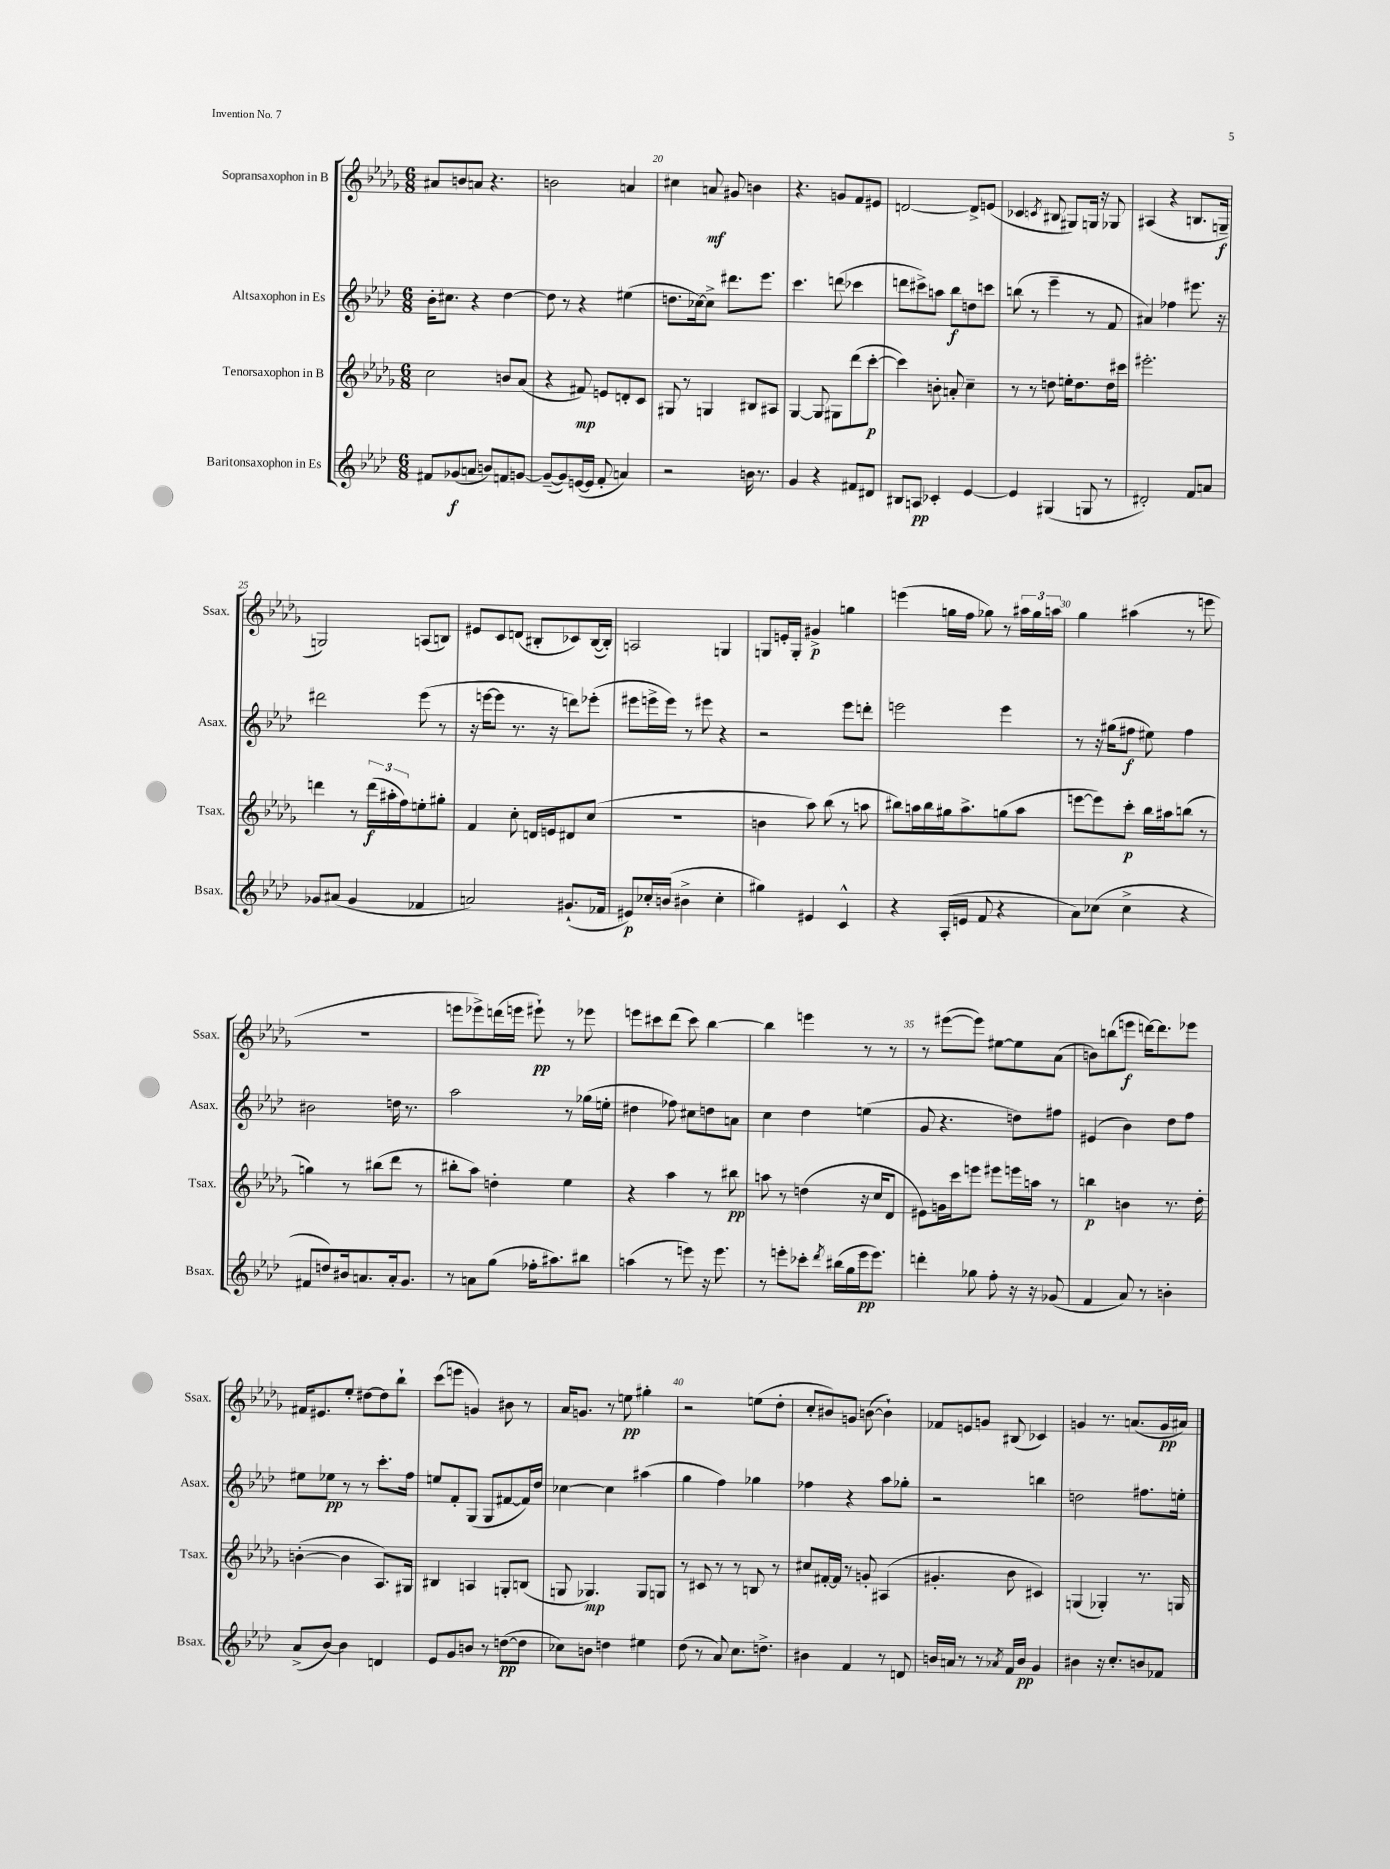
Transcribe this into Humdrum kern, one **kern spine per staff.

**kern	**kern	**kern	**kern
*staff4	*staff3	*staff2	*staff1
*clefG2	*clefG2	*clefG2	*clefG2
*k[b-e-a-d-]	*k[b-e-a-d-g-]	*k[b-e-a-d-]	*k[b-e-a-d-g-]
*M6/8	*M6/8	*M6/8	*M6/8
8f#	2cc	16b-'	8a#
.	.	8.cc#	.
(8g-	.	.	8b
8a	.	4r	8a
8b)	.	.	4.r
8f	8b	[4dd-	.
[8g	(8a-	.	.
=	=	=	=
(8g~_	4r	8dd-]	2b
8g])	.	8r	.
([16e	8f#)	4r	.
16e]	.	.	.
8f'	8e	.	.
4a)	8d'	(4ee#	4a
.	8c	.	.
=	=	=	=
2r	8G#	8.dd	4cc#
.	8r	.	.
.	.	[16cc-)	.
.	4G	8cc-^]	8a
.	.	8.ddd#	8g#
16b	8B#	.	4b
8.r	.	8.eee-	.
.	8A#	.	.
=	=	=	=
4g	[4G-	4.ccc	4.r
4r	8G-]	.	.
.	8G#	(8ddd	8g
8f#	(8ddd-	4ccc-	8f
8d#	[8ccc'	.	8e#
=	=	=	=
8B#	4ccc])	8ddd	[2d
8A	.	8ccc#^)	.
4c-'	8b'	8aa	.
.	8a'	8bb-	.
[4e-	4cc~	8dd	8d^]
.	.	8ccc	(8e
=	=	=	=
4e-]	8r	(8bb	4c-
.	8r	8r	.
.	.	.	8qc
(4G#	8dd	4eee-~	8B#
.	16ee'	.	8G#)
.	8.dd	.	.
8G	.	8r	16G
.	.	.	16r
8r	16dd	8f	8G-
.	16ccc#	.	.
=	=	=	=
2d#')	2.eee#'	4a#)	(4A#
.	.	4ff-	4r
8f	.	8.eee#	8.B
8a	.	.	.
.	.	16r	16G~
=	=	=	=
8g-	4ddd	2ddd#	2G)
(8a#	.	.	.
4g-	8r	.	.
.	(24ddd	.	.
.	24aa#'	.	.
.	24ff)	.	.
4f-	8ee'	(8eee-	(8A
.	8gg#'	8r	8B)
=	=	=	=
2a)	4f	16r	8e#
.	.	[16eee	.
.	.	8eee]	8c
.	8cc'	8.r	(8d
.	16d	.	8B#'
.	16e	16r	.
(8.g#`	8d#	8ddd)	8c-)
.	(8cc	(8eee-'	([16B#
16f-	.	.	16B#'])
=	=	=	=
8e#)	2.r	8eee#	2A
16cc-'	.	16eee^	.
(16b	.	16eee)	.
4b#^	.	8r	.
.	.	8eee#	.
4cc-'	.	4r	4G
=	=	=	=
4gg#)	4b	2r	8G
.	.	.	16e'
.	.	.	16G'
4e#	8aa-)	.	4g#^
.	(8bb-	.	.
4c^^	8r	8eee-	4gg
.	8aa	8ddd'	.
=	=	=	=
4r	8bb#)	2eee	(4eee
.	16aa	.	.
.	16bb#	.	.
(16A-'	16gg#	.	16gg
16e	8.aa^	.	16ff
8f	.	.	8gg-)
4r	(8gg	4eee	8r
.	8aa	.	24aa#
.	.	.	24gg-
.	.	.	24aa
=	=	=	=
8a-)	[8eee	8r	4gg-
(8cc-	8eee])	16r	.
.	.	(16gg#	.
4cc-^	8ccc'	8ff#	(4aa#
.	16bb-	8ee#)	.
.	16aa#	.	.
4r	(8bb	4ff#	8r
.	8r	.	8eee
=	=	=	=
8f#	4gg)	2b#	2.r
8dd)	.	.	.
16b#	8r	.	.
8.a	.	.	.
.	(8bb#	.	.
16a'	8ddd-	16dd	.
8.g	.	8.r	.
.	8r	.	.
=	=	=	=
8r	8bb#'	2aa-	8eee
8a	8aa-)	.	8eee-^)
(8gg	4dd'	.	(16ddd
.	.	.	16eee
16ff-'	.	.	8eee#`)
8.aa#)	.	.	.
.	4ee-	8r	8r
8bb#	.	(16gg-	8eee-
.	.	16ee'	.
=	=	=	=
(4aa	4r	4dd#	8eee
.	.	.	8ccc#
8r	4aa-	8ff-)	(8ddd-
8eee)	.	8cc#	8ccc#)
16r	8r	8dd	[4bb-
8.eee	.	.	.
.	8bb#	8a	.
=	=	=	=
8r	8aa	4cc	4bb-]
8eee'	8r	.	.
8ccc-'	(4dd	4dd-	4eee
8qddd-	.	.	.
(16bb#	.	.	.
16gg	.	.	.
16eee	16r	(4ee	8r
8.eee)	16cc	.	.
.	8d-	.	8r
=	=	=	=
4ddd'	8e#)	8g	8r
.	16g	4.r	([8eee#
.	16ccc	.	.
8gg-	8eee	.	8eee#])
8ff'	8eee#	.	[8ee#
16r	16eee	8dd)	8ee#]
16r	16aa	.	.
(8g-	8r	8ff#	(8a-
=	=	=	=
4f	4bb	(4e#	8b)
.	.	.	(8bb
8a-)	4b	4b-)	8eee
8r	.	.	[16ddd)
.	.	.	8.ddd]
4b'	8.r	8dd-	.
.	.	8ff	8eee-
.	16dd-'	.	.
=	=	=	=
(8a-^	([4b'	8ee#	16f#
.	.	.	8.e#
[8b-)	.	8ee-	.
4b-]	4b]	8r	8ee-'
.	.	8r	[8dd#
4d	8.A-)	8.ccc'	8dd#]
.	.	.	8bb-`
.	16G#	16ff	.
=	=	=	=
8e-	4B#	8ee	(8ccc
8g	.	8f'	8eee
8b	4A	(8G	4g)
8r	.	8G	.
([8dd	8G'	[8f#	8b#
8dd]	(8B	16f#])	8r
.	.	16dd-	.
=	=	=	=
8cc-)	8G	[4cc-	16a-
.	.	.	8.g
8b	4.G-)	.	.
4dd	.	4cc-]	8r
.	.	.	8ee
4ee#	8G-	(4aa#	4gg#'
.	8G	.	.
=	=	=	=
(8dd-	8r	4gg	2r
8r	8c#	.	.
8a-)	8r	4ff)	.
8.cc	8r	.	.
.	8B	4gg-	(8ee
8.dd^	.	.	.
.	8r	.	8dd-'
=	=	=	=
4b#	8cc#	4ff-	8cc'
.	[16f#'	.	8b#)
.	16f#]	.	.
4f	8r	4r	8g
.	8g'	.	([8b
8r	(4A#	8aa-	4b`])
8d	.	8gg-'	.
=	=	=	=
16b	4.g#'	2r	8f-
16a	.	.	.
8r	.	.	8e
8r	.	.	8g
8qa-	.	.	.
16f	8b-	.	(8B#
16b	.	.	.
4g	4c#)	4bb	4c-)
=	=	=	=
4b#	(4G	2dd	4g
16r	4G-')	.	8.r
8.cc'	.	.	.
.	.	.	(8.a
8b	8.r	8.ff#	.
8f-	.	.	16g
.	16G	16ee'	16a#)
==	==	==	==
*-	*-	*-	*-
